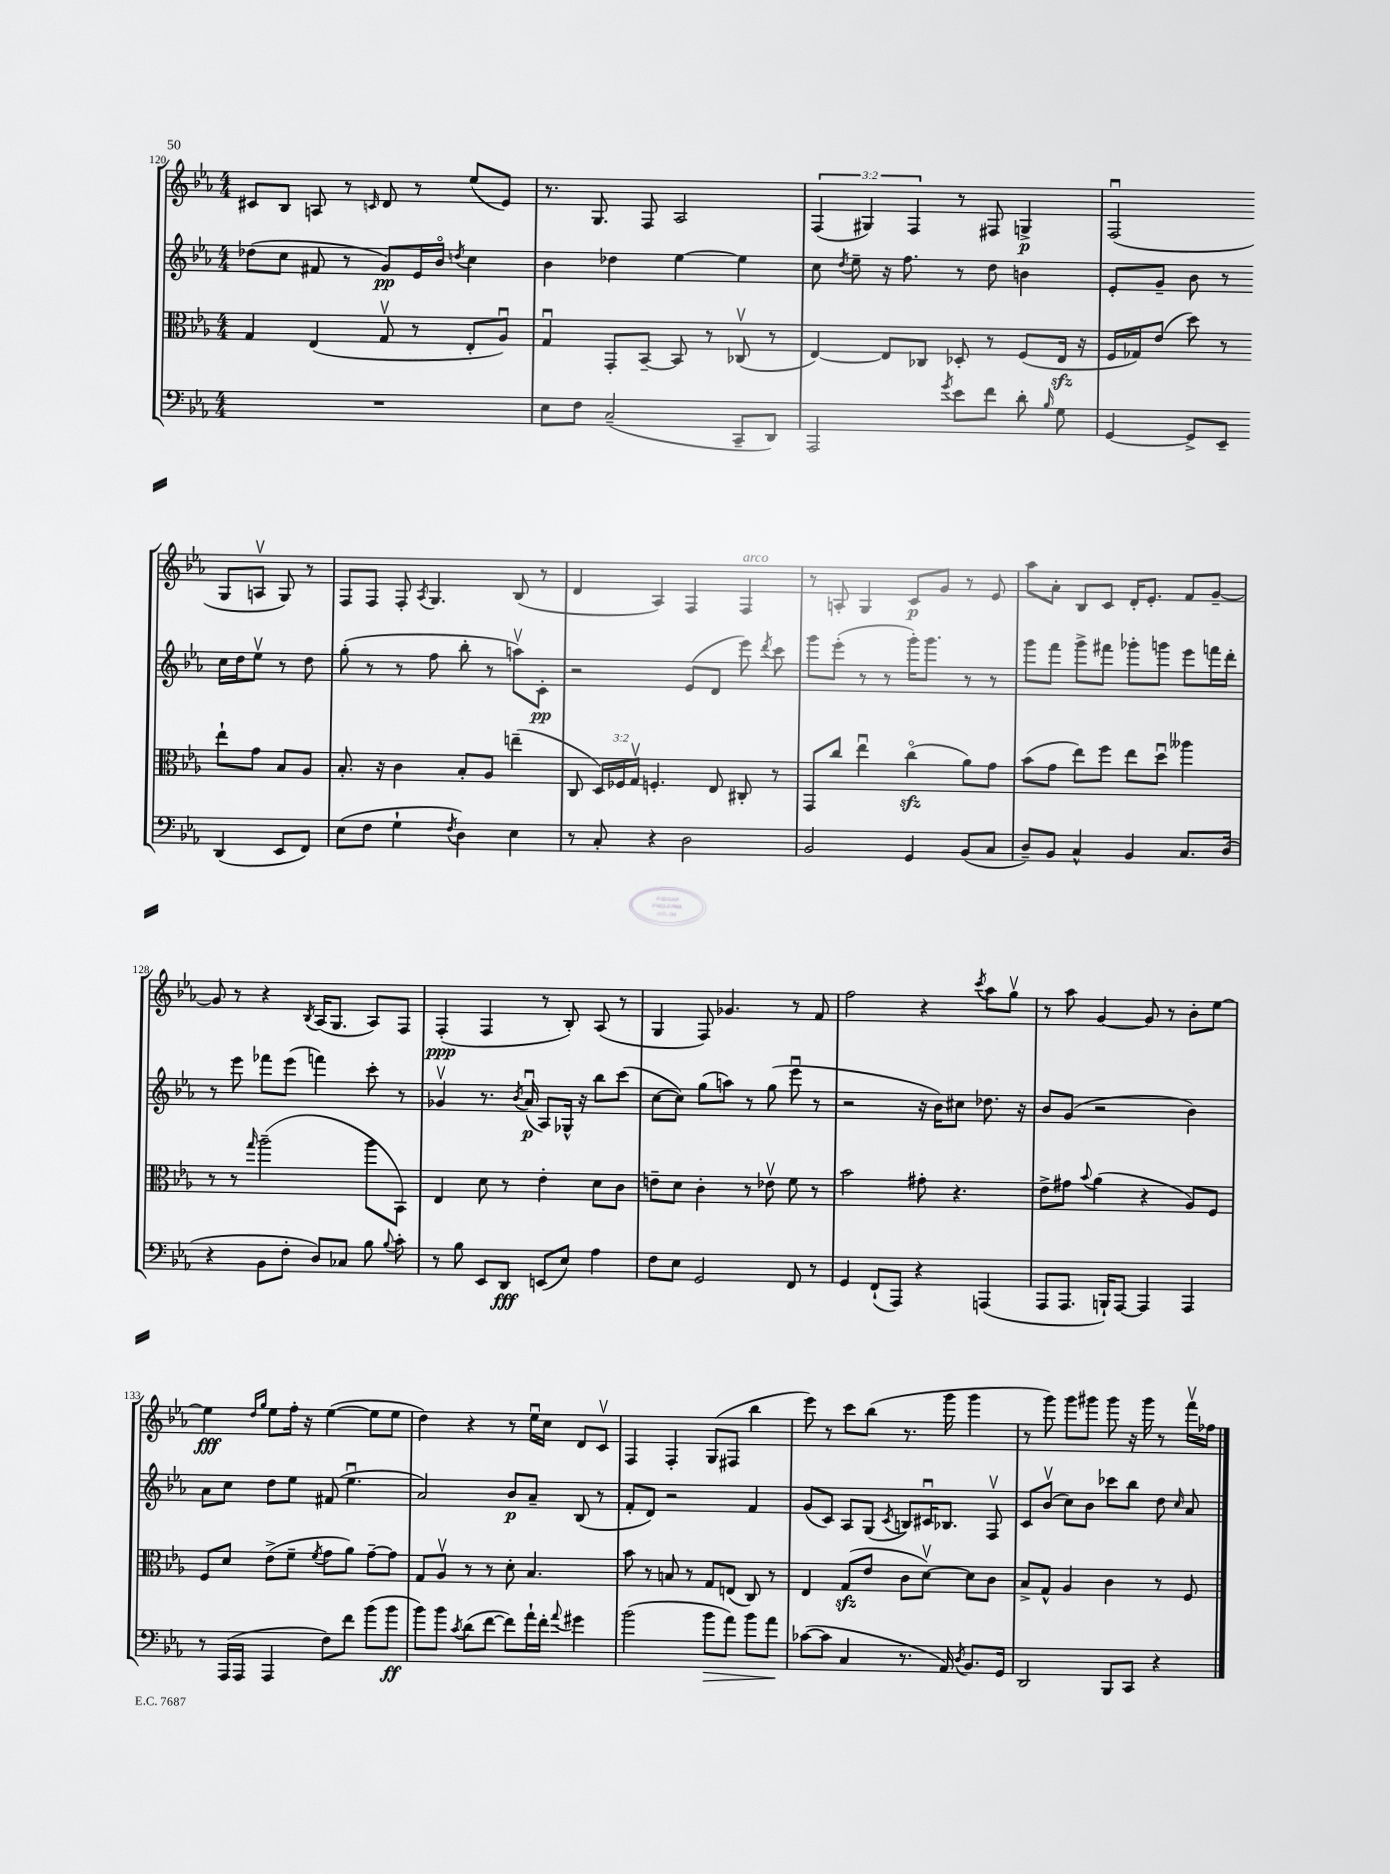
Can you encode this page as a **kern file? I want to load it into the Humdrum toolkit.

**kern	**dynam	**kern	**kern	**dynam	**kern	**dynam
*part4	*part4	*part3	*part2	*part2	*part1	*part1
*staff4	*staff4	*staff3	*staff2	*staff2	*staff1	*staff1
*clefF4	*	*clefC3	*clefG2	*	*clefG2	*
*k[b-e-a-]	*	*k[b-e-a-]	*k[b-e-a-]	*	*k[b-e-a-]	*
*M4/4	*	*M4/4	*M4/4	*	*M4/4	*
=120	=120	=120	=120	=120	=120	=120
1r	.	4G/	(8dd-X\L	.	8c#X/L	.
.	.	.	8cc\J	.	8B-/J	.
.	.	(4E-/	8f#X/	.	8An/	.
.	.	.	8r	.	8r	.
.	.	.	.	.	16qqcn/	.
.	.	8Gv/	8g/L)	pp	8d/	.
.	.	8r	16e-/L	.	8r	.
.	.	.	16b-/JJ	.	.	.
.	.	.	8qddn/	.	.	.
.	.	8E-'/L	4cc\	.	(8ee-/L	.
.	.	8A-u/J)	.	.	8e-/J)	.
=121	=121	=121	=121	=121	=121	=121
8E-\L	.	4Gu/	4b-\	.	8.r	.
8F\J	.	.	.	.	.	.
.	.	.	.	.	8.G/	.
(2C~/	.	8GG'/L	4dd-X\	.	.	.
.	.	[8BB-~/J	.	.	8F/	.
.	.	8BB-/]	[4ee-\	.	2A-/	.
.	.	8r	.	.	.	.
8CC~/L	.	(8C-Xv/	4ee-\]	.	.	.
8DD/J)	.	8r	.	.	.	.
=122	=122	=122	=122	=122	=122	=122
2AAA-/	.	[4E-/)	8cc\	.	(6F/	.
.	.	.	8qdd/	.	.	.
.	.	.	8ee-~\	.	.	.
.	.	.	.	.	6G#X/)	.
.	.	8E-/L]	16r	.	.	.
.	.	.	8.ff\	.	.	.
.	.	.	.	.	6F/	.
.	.	8C-X/J	.	.	.	.
8qg/	.	.	.	.	.	.
8e-\L	.	8D-X'/	8r	.	8r	.
8f\J	.	8r	8dd\	.	8F#X/	.
8d'\	.	(8F/L	4bn\	.	4Gn^/	p
16qqB-/	.	.	.	.	.	.
8G\	.	16E-zz/Jk	.	.	.	.
.	.	16r	.	.	.	.
=123	=123	=123	=123	=123	=123	=123
[4GG/	.	16F/LL	8e-'/L	.	(2Fu/	.
.	.	16G-X/J)	.	.	.	.
.	.	(8e-/J	8g~/J	.	.	.
8GG^/L]	.	8dd\)	8b-\	.	.	.
8EE-~/J	.	8r	8r	.	.	.
(4DD/	.	8ee-`\L	16cc\LL	.	8G/L	.
.	.	.	16dd\J	.	.	.
.	.	8g\J	8ee-v\J	.	8Anv/J	.
8EE-/L	.	8B-/L	8r	.	8G/)	.
8FF/J)	.	8A-/J	8dd\	.	8r	.
!!LO:LB:g=z
=124	=124	=124	=124	=124	=124	=124
(8E-\L	.	8.B-'/	(8gg'\	.	8F/L	.
8F\J	.	.	8r	.	8F/J	.
.	.	16r	.	.	.	.
4G`\	.	4c\	8r	.	8F'/	.
.	.	.	.	.	8qA-/	.
.	.	.	8ff\	.	4.G/	.
8qF/	.	.	.	.	.	.
4D\)	.	8B-'/L	8bb-'\	.	.	.
.	.	8A-/J	8r	.	.	.
4E-\	.	(4een~\	8aanv\L)	.	(8B-/	.
.	.	.	8c'\J	pp	8r	.
=125	=125	=125	=125	=125	=125	=125
8r	.	8C/	2r	.	4d/	.
8C'/	.	24D/LL)	.	.	.	.
.	.	24F-X/	.	.	.	.
.	.	24Gv/JJ	.	.	.	.
4r	.	4.Fn'/	.	.	4A-/)	.
2D\	.	.	(8e-/L	.	4F/	.
.	.	8E-/	8d/J	.	.	.
!	!	!	!	!	!LO:TX:a:i:t=arco	!
.	.	8C#X'/	8eee-\)	.	4F/	.
.	.	.	8qddd/	.	.	.
.	.	8r	8ccc\	.	.	.
=126	=126	=126	=126	=126	=126	=126
2BB-/	.	8GG/L	8ggg\L	.	8r	.
.	.	8cc/J	(8eee-'\J	.	8An'/	.
.	.	4ee-u\	8r	.	4G/	.
.	.	.	8r	.	.	.
4GG/	.	(4cczz\	16ggg'\KL)	.	8c/L	p
.	.	.	8.ggg\J	.	.	.
.	.	.	.	.	8g/J	.
(8BB-/L	.	8a-\L)	8r	.	8r	.
8C/J	.	8g\J	8r	.	8e-/	.
=127	=127	=127	=127	=127	=127	=127
8D~/L)	.	(8b-\L	8ggg\L	.	8aa-\L	.
8BB-/J	.	8g\J	8fff\J	.	8a-'\J	.
4C^^/	.	8ee-\L)	8ggg^\L	.	8B-/L	.
.	.	8ff\J	8fff#X\J	.	8c/J	.
4BB-/	.	8ee-\L	8ggg-X'\L	.	16d'/KL	.
.	.	.	.	.	8.e-'/J	.
.	.	8ddu\J	8gggn\J	.	.	.
8.C/L	.	4aa--X\	8eee-\L	.	8f/L	.
.	.	.	16fffn\L	.	[8g~/J	.
(16D/Jk	.	.	16ddd'\JJ	.	.	.
!!LO:LB:g=z
=128	=128	=128	=128	=128	=128	=128
4r	.	8r	8r	.	8g/]	.
.	.	8r	8eee-\	.	8r	.
.	.	16qqgg/	.	.	.	.
8BB-\L	.	(2aa-~\	8fff-X\L	.	4r	.
8F'\J	.	.	(8eee-\J	.	.	.
.	.	.	.	.	8qB-/	.
8D/L)	.	.	4fffn\)	.	(16A-/KL	.
.	.	.	.	.	8.G/J	.
8C-X/J	.	.	.	.	.	.
8B-\	.	8aa-\L	8ccc'\	.	8A-/L)	.
8qqB-/	.	.	.	.	.	.
8c'\	.	8BB-\J)	8r	.	8F/J	.
=129	=129	=129	=129	=129	=129	=129
8r	.	4E-/	4g-Xv/	.	(4F'/	ppp
8B-\	.	.	.	.	.	.
8EE-/L	.	8d\	8.r	.	4F/	.
8DD/J	fff	8r	.	.	.	.
.	.	.	8qb-/	.	.	.
.	.	.	(16a-u/	p	.	.
(8EEn/L	.	4e-'\	8A-/L)	.	8r	.
8E-/J)	.	.	16G-X^^/Jk	.	8B-'/)	.
.	.	.	16r	.	.	.
4A-\	.	8d\L	8bb-\L	.	(8A-/	.
.	.	8c\J	(8ccc\J	.	8r	.
=130	=130	=130	=130	=130	=130	=130
8F\L	.	8en~\L	[8cc\L	.	4G/	.
8E-\J	.	8d\J	8cc\J])	.	.	.
2GG/	.	4c'\	(8gg\L	.	8F/)	.
.	.	.	8aan\J)	.	4.g-X/	.
.	.	8r	8r	.	.	.
.	.	8e-Xv\	(8gg\	.	.	.
8FF/	.	8f\	8eee-u\	.	8r	.
8r	.	8r	8r	.	8f/	.
=131	=131	=131	=131	=131	=131	=131
4GG/	.	2b-\	2r	.	2ff\	.
(8FF`/L	.	.	.	.	.	.
8AAA-/J)	.	.	.	.	.	.
4r	.	8g#X'\	16r	.	4r	.
.	.	.	16b-\KL)	.	.	.
.	.	4.r	8cc#X\J	.	.	.
.	.	.	.	.	8qccc/	.
(4AAAn/	.	.	8.dd-X\	.	8aa-\L	.
.	.	.	.	.	8ggv\J	.
.	.	.	16r	.	.	.
=132	=132	=132	=132	=132	=132	=132
8AAA-/L	.	8e-^\L	8b-/L	.	8r	.
8.AAA-/J	.	8g#X\J	(8g/J	.	8aa-\	.
.	.	8qqb-/	.	.	.	.
.	.	(4a-\	2r	.	[4g/	.
16BBBn`/KL)	.	.	.	.	.	.
[8AAA-/J	.	.	.	.	.	.
4AAA-/]	.	4r	.	.	8g/]	.
.	.	.	.	.	8r	.
4AAA-/	.	8A-/L)	4b-\)	.	8b-'\L	.
.	.	8F/J	.	.	[8ee-\J	.
!!LO:LB:g=z
=133	=133	=133	=133	=133	=133	=133
8r	.	8F/L	8a-\L	.	4ee-\]	fff
(16AAA-/LL	.	8d/J	8cc\J	.	.	.
16AAA-/JJ	.	.	.	.	.	.
.	.	.	.	.	16qqdd/LL	.
.	.	.	.	.	16qqgg/JJ	.
4AAA-/	.	(8e-^\L	8dd\L	.	8ee-\L	.
.	.	8f~\J	8ee-\J	.	16ff'\Jk	.
.	.	.	.	.	16r	.
.	.	8qf/	.	.	.	.
8F\L)	.	8g\L	(8f#X/	.	([4ee-\	.
8f\J	.	8a-\J)	4.ee-u\	.	.	.
(8b-\L	.	[8g~\L	.	.	8ee-\L]	.
8b-\J	ff	8g\J]	.	.	8ee-\J	.
=134	=134	=134	=134	=134	=134	=134
8b-\L)	.	8G/L	2a-/)	.	4dd\)	.
8b-\J	.	8A-v/J	.	.	.	.
8qc/	.	.	.	.	.	.
(8d\L	.	8r	.	.	4r	.
[8f\J	.	8r	.	.	.	.
8f\L])	.	8d'\	8b-/L	p	8r	.
16a-`\L	.	4.B-/	8a-~/J	.	16ee-u\LL	.
16f'\JJ	.	.	.	.	16cc\JJ	.
8qqa-/	.	.	.	.	.	.
4g#X\	.	.	(8B-/	.	8d/L	.
.	.	.	8r	.	8cv/J	.
=135	=135	=135	=135	=135	=135	=135
(2b-\	.	8b-\	8f'/L	.	4F/	.
.	.	8r	8d/J)	.	.	.
.	.	8Bn/	2r	.	4F'/	.
.	.	8r	.	.	.	.
!	!LO:HP:b	!	!	!	!	!
8b-\L	>	8G/L	.	.	(8G/L	.
8a-\J)	.	(8En/J	.	.	8F#X/J	.
8b-\L	.	8C/)	4f/	.	4bb-\	.
8a-\J	.	8r	.	.	.	.
.	]	.	.	.	.	.
=136	=136	=136	=136	=136	=136	=136
([8c-X\L	.	4E-/	(8g/L	.	8eee-\)	.
8c-\J]	.	.	8c/J)	.	8r	.
4C/	.	(8Gzz/L	8A-/L	.	8ccc\L	.
.	.	8e-/J	(8G/J	.	(8bb-\J	.
.	.	.	8qc/	.	.	.
8.r	.	8c\L	8Bn/L)	.	8.r	.
.	.	[8dv\J)	16c#Xu/K	.	.	.
16AA-/)	.	.	8.B-X/J	.	16ggg\	.
8qD/	.	.	.	.	.	.
8.BB-/L	.	8d\L]	.	.	4ggg\	.
.	.	8c\J	8Fv/	.	.	.
16GG/Jk	.	.	.	.	.	.
=137	=137	=137	=137	=137	=137	=137
2DD/	.	8B-^/L	8c/L	.	8r	.
.	.	8G^^/J	(8b-v/J	.	8ggg\)	.
.	.	4A-/	8cc\L)	.	8ggg\L	.
.	.	.	8b-\J	.	8ggg#X\J	.
8BBB-/L	.	4c\	8ccc-X\L	.	8ggg#\	.
8CC/J	.	.	8bb-\J	.	16r	.
.	.	.	.	.	16ggg#\	.
4r	.	8r	8dd\	.	8r	.
.	.	.	16qqcc/	.	.	.
.	.	8F/	8a-/	.	16fffv\LL	.
.	.	.	.	.	16ff-X\JJ	.
==	==	==	==	==	==	==
*-	*-	*-	*-	*-	*-	*-
